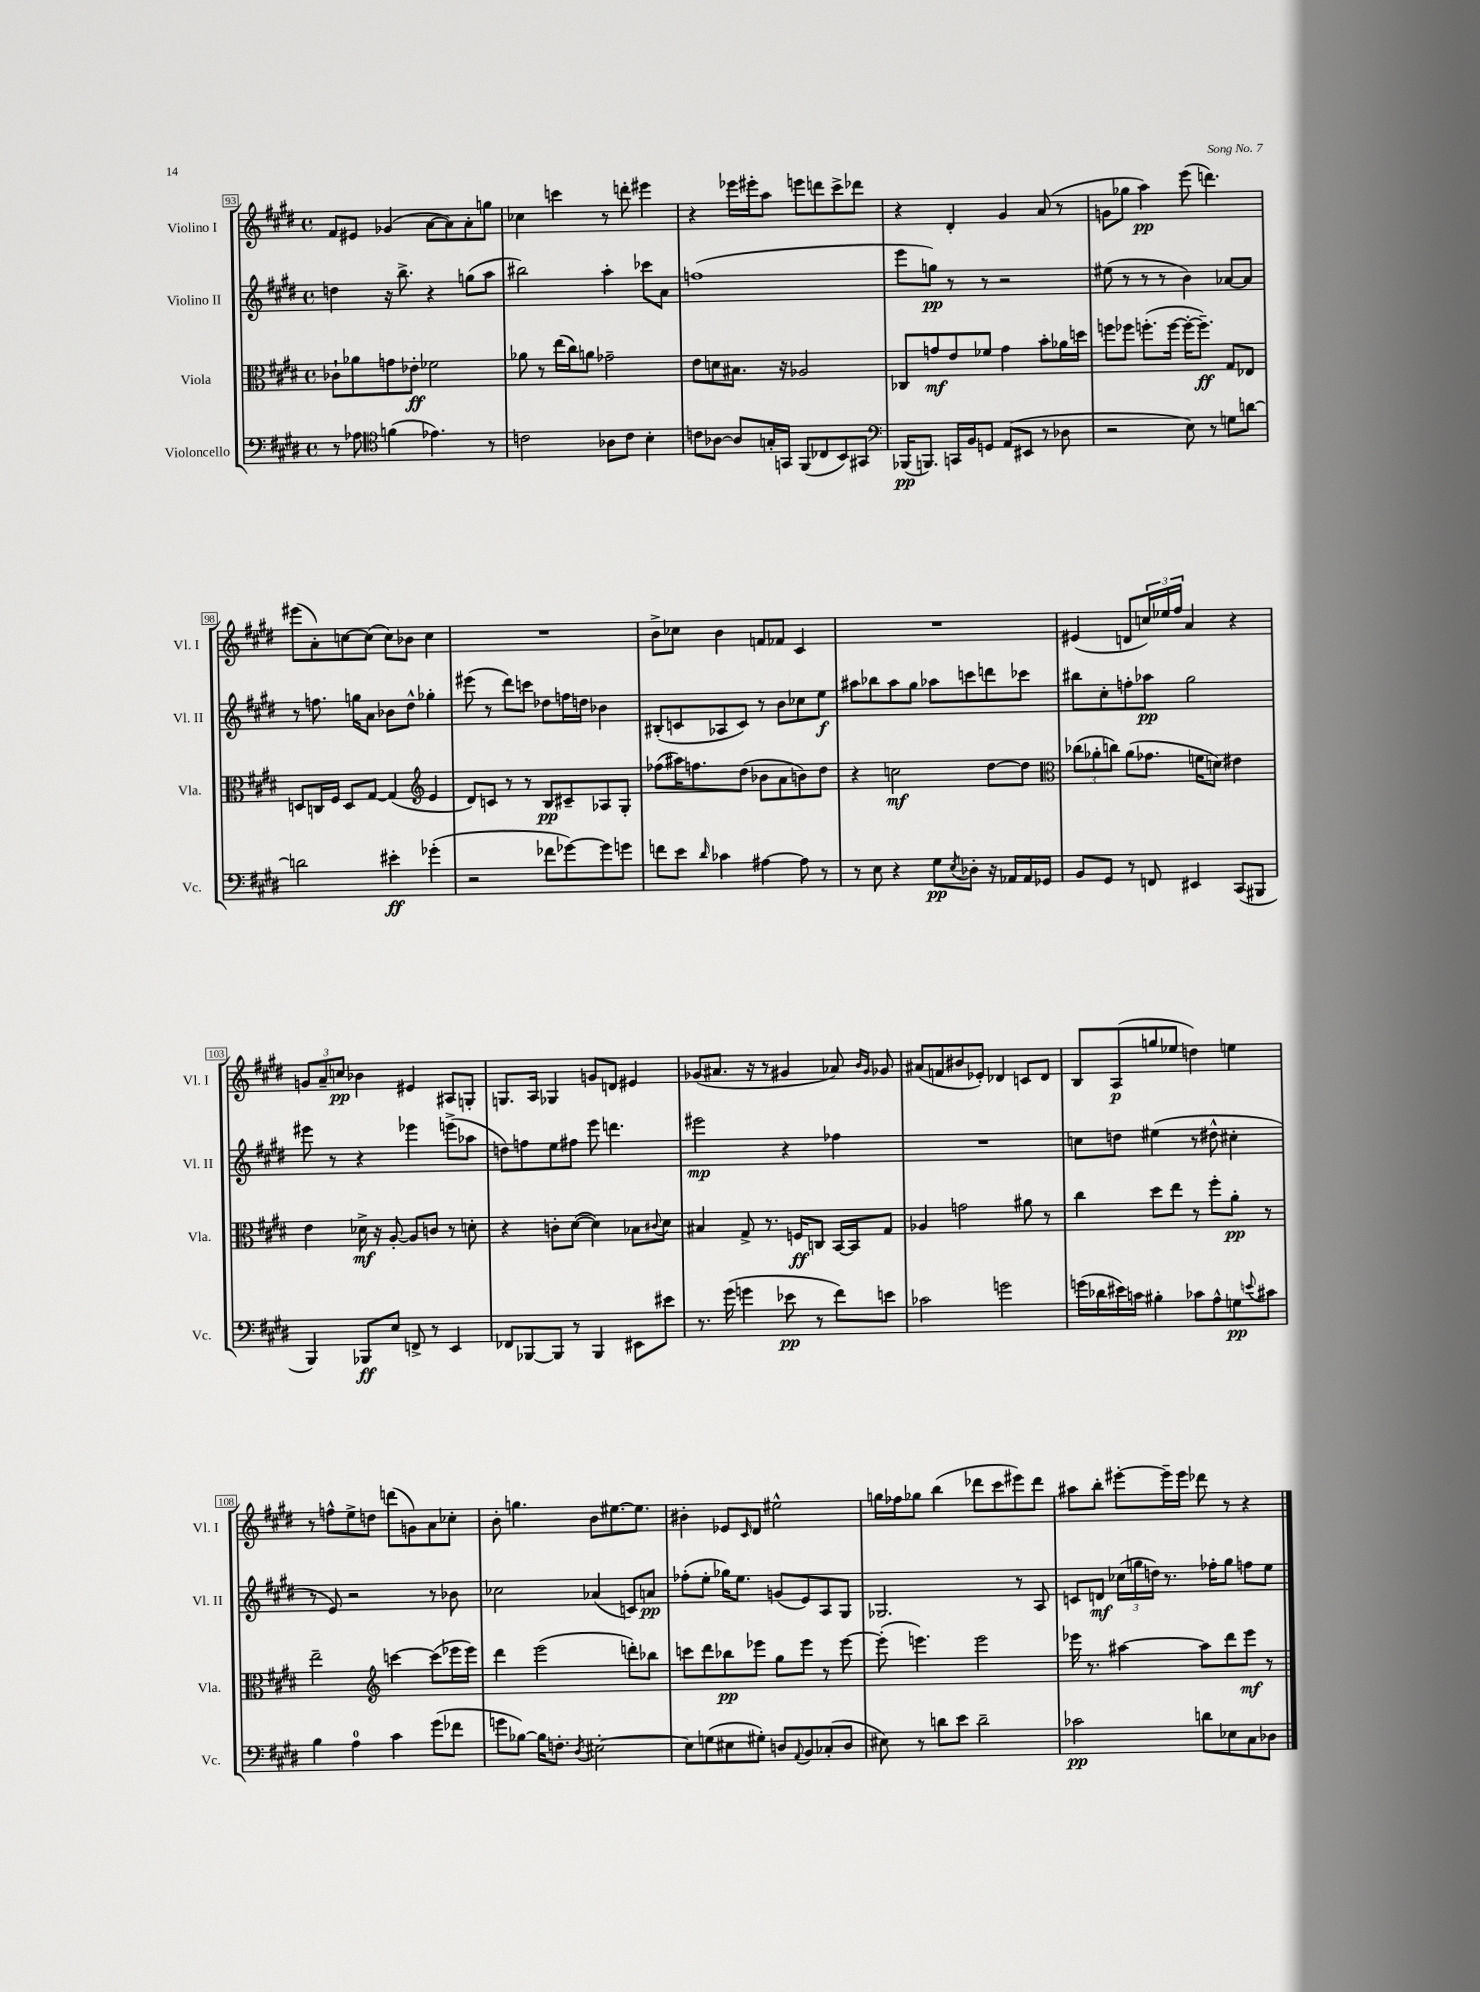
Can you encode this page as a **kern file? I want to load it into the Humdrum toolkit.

**kern	**kern	**kern	**kern
*staff4	*staff3	*staff2	*staff1
*clefF4	*clefC3	*clefG2	*clefG2
*k[f#c#g#d#]	*k[f#c#g#d#]	*k[f#c#g#d#]	*k[f#c#g#d#]
*M4/4	*M4/4	*M4/4	*M4/4
*met(c)	*met(c)	*met(c)	*met(c)
8r	8c-`	4dd	8f#
8A-	8a-	.	8e#
*clefC4	*	*	*
(4f	8g	16r	(4g-
.	.	8.bb^	.
.	8e-'	.	.
4.e-)	2f-	4r	[8a
.	.	.	8a])
.	.	(8gg	8a'
8r	.	8aa	8gg
=	=	=	=
2c	8a-	2bb#)	4cc-
.	8r	.	.
.	(16ee	.	4ccc
.	16cc#)	.	.
.	8a	.	.
8A-	2g-~	4aa'	8r
8c	.	.	8ddd'
4B'	.	8ccc-	4eee#
.	.	8a	.
=	=	=	=
8c	8e	(1ff	4r
[8A-	8d	.	.
8A-]	8.B#	.	16eee-
.	.	.	16eee#'
16G'	.	.	8aa
16GG	16r	.	.
(8FF#	2A-	.	8eee
8C-	.	.	8ddd
8BB)	.	.	8ccc#^
8GG#	.	.	8ddd-
=	=	=	=
*clefF4	*	*	*
(16BBB-	8C-	8eee	4r
8.BBB)	.	.	.
.	8g	8gg)	.
16CC	8e	8r	4d#'
16BB	.	.	.
8GG	8f-	8r	.
(8AA	4g	2r	4g#
8EE#	.	.	.
8r	8b'	.	(8a
8D-	16a-	.	8r
.	16dd	.	.
=	=	=	=
2r	8ff	(8ee#	8g
.	8ff-	8r	8gg-
.	(8.ff'	8r	4aa)
.	.	8r	.
.	[16ff	.	.
8E)	16ff'_	4b)	(8eee
.	8.ff~])	.	.
8r	.	.	4.ddd)
8G	8G#	[8a-	.
[8d	8E-	8a-]	.
=	=	=	=
2d]	8D	8r	(8eee#
.	16C	8.ff	8a')
.	16F#	.	.
.	8D	.	[8cc
.	.	16gg	.
.	[8G#	8a	(8cc]
4e#'	(4G#]	8b-	8cc)
.	.	8dd#^^	8b-
*	*clefG2	*	*
(4g-'	4e	4gg-'	4cc
=	=	=	=
2r	8d#)	(8eee#	1r
.	8c	8r	.
.	8r	8ddd#)	.
.	8r	8ccc	.
8f-	8B	8dd-	.
[8g-)	8c#~	16ff	.
.	.	16dd	.
8g-]	8A-	4b-	.
8g	8G#'	.	.
=	=	=	=
8f	(8ff-	(8B#'	8b^
8e	16aa#)	8c	8cc-
.	8.ff	.	.
16qqd#	.	.	.
4c-	.	8A-	4b
.	(8dd#	8c)	.
[4A#	8b-	8r	8f
.	8a	8b	8f-
8A#]	8b)	8cc-	4c#
8r	8dd#	8ee	.
=	=	=	=
8r	4r	8aa#	1r
8E	.	8bb-	.
4r	2cc	8aa#	.
.	.	8gg#	.
8G#	.	8aa-	.
8qE	.	.	.
8D-'	.	8ccc	.
16r	[8dd#	8ddd	.
16AA-	.	.	.
16AA-	8dd#]	8ccc-	.
16GG-	.	.	.
=	=	=	=
*	*clefC3	*	*
8BB	(12cc-	8bb#	(4e#
.	12a-'	.	.
8GG#	.	8cc#'	.
.	12cc)	.	.
8r	(8a-	8ff'	8d
8FF	8.g-	8aa-	24cc)
.	.	.	24ee-
.	.	.	24ff#
4EE#	.	2gg#	4a
.	16f	.	.
.	8d)	.	.
(8CC#	4e#	.	4r
8BBB#	.	.	.
=	=	=	=
4BBB)	4e	8eee#	12g
.	.	.	12a~
.	.	8r	.
.	.	.	12cc
8BBB-	16d-^	4r	4b-
.	16r	.	.
8E	[8A'	.	.
8FF^	8A]	4eee-	4e#
8r	8c	.	.
4EE	8r	(8eee^	8A#
.	8d'	8aa-	8G'
=	=	=	=
8FF-	4r	8dd)	8.G
[8BBB-	.	8ff	.
.	.	.	16A
8BBB-]	8c'	8ee	4G-
8r	([8d#	8ff#	.
4BBB-	4d#])	8eee	8g
.	.	4.ddd	8d
8EE#	8B-	.	4e#
.	8qqc#	.	.
8e#	8d#	.	.
=	=	=	=
8.r	4B#	2eee#	(8g-
.	.	.	8.a#
(16g#	.	.	.
4g	8G#^	.	.
.	.	.	16r
.	8.r	.	8r
8e-	.	4r	4g#
.	16F	.	.
8r	8C	.	.
8f#)	[16BB	4ff-	8a-)
.	16BB]	.	.
.	.	.	16qqb
.	.	.	16qqg#
8e	8G#	.	8g-
=	=	=	=
2c-	4A-	1r	(8a#
.	.	.	8f
.	2g	.	8b#
.	.	.	8e-')
2g	.	.	4d-
.	8a#	.	8c
.	8r	.	8d-
=	=	=	=
(16g	4cc#	8cc	8B
16d-	.	.	.
16e#)	.	8dd	(8A
16c	.	.	.
4B#'	8dd#	(4ee#	8gg
.	8ee	.	8ee-
8c-	8r	8r	4dd)
8A^^	8ff#'	8dd#^^	.
8G	8a'	4cc#'	4ee
8qqe	.	.	.
8c#	8r	.	.
=	=	=	=
4B	2ee~	8r	8r
.	.	8e)	8ff^^
4A	.	2r	8ee^
.	.	.	8dd
*	*clefG2	*	*
4c#	[4ccc	.	(8ddd
.	.	.	8g)
(8g#	(8ccc]	8r	8a
8f-	16eee-	8b-	8cc-'
.	16eee-)	.	.
=	=	=	=
8g	4ddd#	2cc-	8b'
[8B-)	.	.	4.gg
16B-]	(2eee	.	.
8.F'	.	.	.
8qD#	.	.	.
[2E#'	.	(4a-	8b
.	.	.	[8.ee#
.	8ddd')	8c)	.
.	.	.	8.ee#]
.	8bb-	8a	.
=	=	=	=
8E#]	8ccc	(8ff-'	4b#'
(8G	8ddd#	8ee'	.
8E#	8bb-	16gg-)	8e-
.	.	8.ee	.
.	.	.	16qqc#
8G#')	8eee-	.	8d#
8D	8gg#	(8g	2ee#^^
8qqAA	.	.	.
8BB	8eee-	8e)	.
(8C-'	8r	8A	.
8D	[8eee-	8G#	.
=	=	=	=
8E#)	(8eee-']	2.G-	16gg
.	.	.	16ff-
8r	4.eee)	.	8gg-
8d	.	.	(4bb
8e	.	.	.
2d~	2eee	.	8ddd-
.	.	.	8ccc#
.	.	8r	8eee#)
.	.	8A	8ddd-
=	=	=	=
2c-	16eee-	8c	8aa#
.	8.r	.	.
.	.	8d	8bb'
.	[4aa#	(24cc-	[8eee#'
.	.	24gg	.
.	.	24dd)	.
.	.	8.r	16eee#~]
.	.	.	16eee#
8d	8aa#]	.	8ddd-
.	.	16ff-'	.
8E-	8ddd#	8gg	8r
8C#	8eee-	8ff	4r
8D-	8r	8ee	.
==	==	==	==
*-	*-	*-	*-
